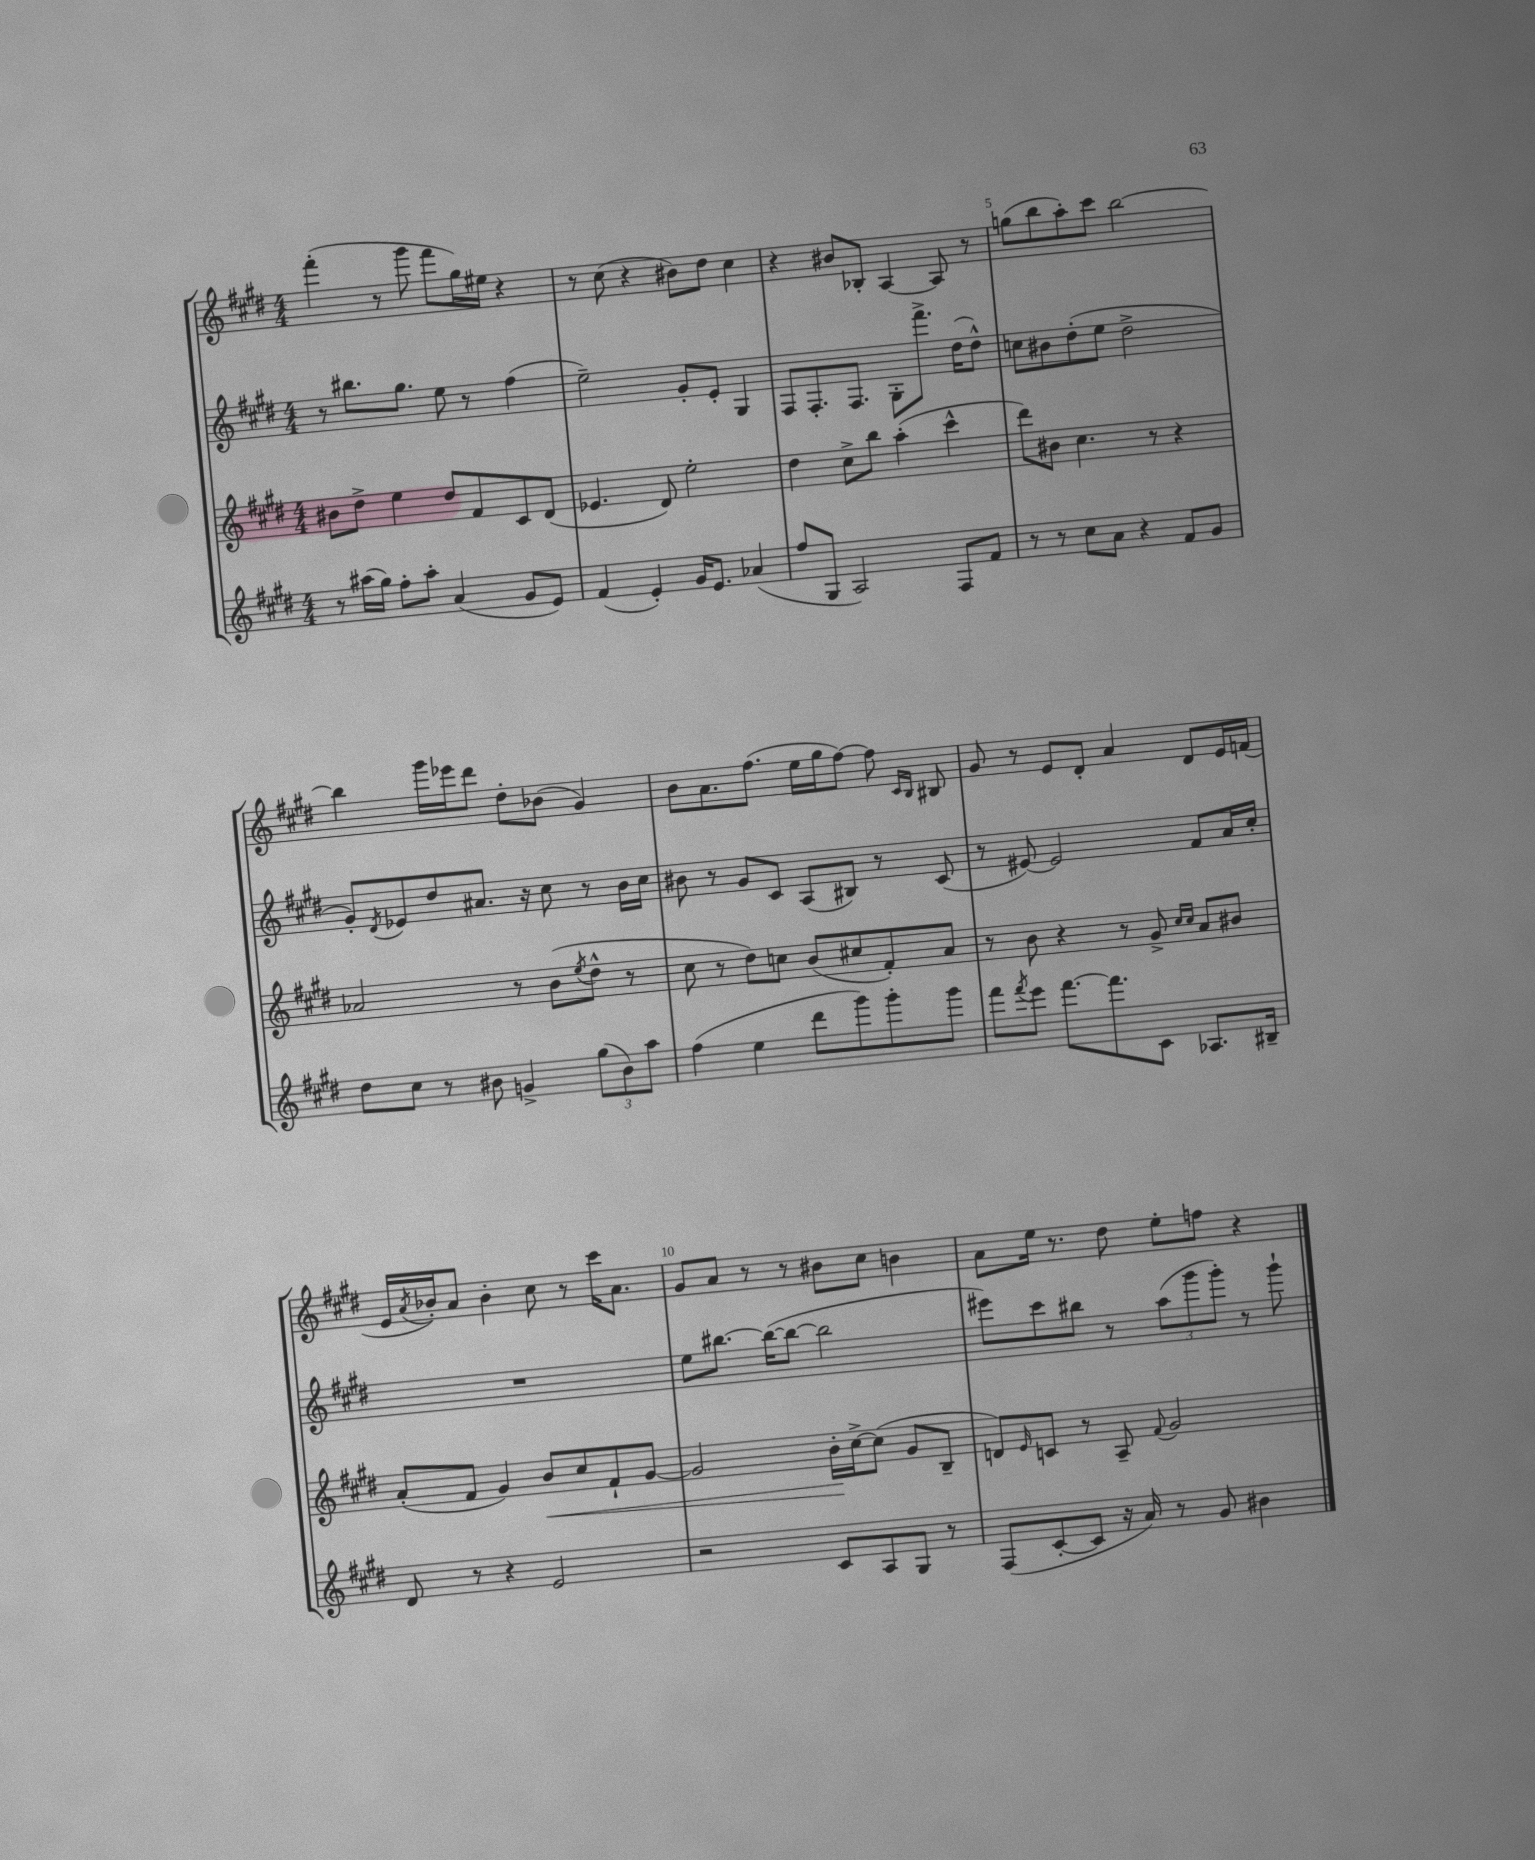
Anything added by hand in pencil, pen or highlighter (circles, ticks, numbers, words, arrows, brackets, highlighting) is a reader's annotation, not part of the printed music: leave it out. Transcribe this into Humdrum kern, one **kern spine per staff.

**kern	**kern	**dynam	**kern	**kern
*part4	*part3	*part3	*part2	*part1
*staff4	*staff3	*staff3	*staff2	*staff1
*clefG2	*clefG2	*	*clefG2	*clefG2
*k[f#c#g#d#]	*k[f#c#g#d#]	*	*k[f#c#g#d#]	*k[f#c#g#d#]
*M4/4	*M4/4	*	*M4/4	*M4/4
=2	=2	=2	=2	=2
8r	8b#X\L	.	8r	(4fff#'\
(16aa#X\LL	8dd#^\J	.	8.bb#X\L	.
16gg#\JJ)	.	.	.	.
8ff#'\L	4ee\	.	.	8r
.	.	.	8.gg#\J	.
8aa#'\J	.	.	.	8ggg#\
(4a/	8dd#/L	.	8ee\	8fff#\L
.	8f#/	.	8r	16gg#\L)
.	.	.	.	16ee#X\JJ
8g#/L	8c#/	.	(4ff#\	4r
8e/J)	(8d#/J	.	.	.
=3	=3	=3	=3	=3
(4f#/	4.e-X/	.	2ee~\)	8r
.	.	.	.	(8cc#\
4e'/)	.	.	.	4r
.	8d#/)	.	.	.
16g#/KL	2ee'\	.	8g#'/L	8b#X\L)
8.e/J	.	.	.	.
.	.	.	8e'/J	8dd#\J
(4a-X/	.	.	4G#/	4cc#\
=4	=4	=4	=4	=4
8ff#/L	4dd#\	.	8F#/L	4r
8G#/J	.	.	8.F#'/	.
2A/)	8cc#^\L	.	.	8b#X/L
.	.	.	8.F#/J	.
.	8bb\J	.	.	8B-X'/J
.	(4aa'\	.	8G#'\L	[4A/
.	.	.	8.fff#^\J	.
8F#/L	4ccc#^^\	.	.	8A/]
.	.	.	(16dd#\KL	.
8f#/J	.	.	8dd#^^\J)	8r
=5	=5	=5	=5	=5
8r	8ddd#\L)	.	8ccn\L	(8ggn\L
8r	8b#X\J	.	8b#X\	8bb\
8cc#\L	4.cc#\	.	(8dd#'\	8aa'\)
8a\J	.	.	8ee\J	8ccc#\J
4r	.	.	2dd#^\	[2bb\
.	8r	.	.	.
8f#/L	4r	.	.	.
8g#/J	.	.	.	.
!!LO:LB:g=z
=6	=6	=6	=6	=6
8dd#\L	2a-X/	.	8g#'/L)	4bb\]
.	.	.	8qd#/	.
8cc#\J	.	.	8e-X/	.
8r	.	.	8dd#/	16ggg#\LL
.	.	.	.	16eee-X\J
8b#X\	.	.	8.a#X/J	8ddd#\J
4gn^/	8r	.	.	8dd#'\L
.	.	.	16r	.
.	(8b\L	.	8cc#\	(8b-X\J
.	8qee/	.	.	.
(12gg#\L	8dd#^^\J	.	8r	4g#/)
12b#\)	.	.	.	.
.	8r	.	16b\LL	.
12aa\J	.	.	.	.
.	.	.	16cc#\JJ	.
=7	=7	=7	=7	=7
(4ff#\	8cc#\	.	8b#X\	8b\L
.	8r	.	8r	8.a\
4ee\	8dd#\L)	.	8g#/L	.
.	.	.	.	(8.ff#\J
.	8ccn\J	.	8c#/J	.
8ddd#\L	(8b/L	.	(8A/L	16ee\LL
.	.	.	.	16gg#\J
8ggg#\)	8cc#X/	.	8B#X/J)	[8ff#\J)
8ggg#'\	8f#'/)	.	8r	8ff#\]
.	.	.	.	16qqc#/LL
.	.	.	.	16qqB/JJ
8ggg#\J	8a/J	.	(8c#/	8B#X/
=8	=8	=8	=8	=8
8fff#\L	8r	.	8r	8g#/
8qfff#/	.	.	.	.
8eee\J	8b\	.	[8e#X/)	8r
[8.fff#\L	4r	.	2e#/]	8e/L
.	.	.	.	8d#'/J
8.fff#\]	.	.	.	.
.	8r	.	.	4a/
8c#\J	8g#^/	.	.	.
.	16qqcc#/LL	.	.	.
.	16qqcc#/JJ	.	.	.
8.A-X/L	8a/L	.	8f#/L	8d#/L
.	8b#X/J	.	16a/L	16e/L
16B#X~/Jk	.	.	16cc#'/JJ	(16fn/JJ
!!LO:LB:g=z
=9	=9	=9	=9	=9
8d#/	(8a'/L	.	1r	16e/LL
.	.	.	.	8qa/
.	.	.	.	16b-X'/J)
8r	8f#/J	.	.	8a/J
4r	4g#/)	.	.	4b-'\
!	!	!LO:HP:b	!	!
2e/	8b/L	<	.	8cc#\
.	8cc#/	.	.	8r
.	8f#`/	.	.	16ccc#\KL
.	.	.	.	8.a\J
.	[8g#/J	.	.	.
=10	=10	=10	=10	=10
2r	2g#/]	.	8ee\L	8g#/L
.	.	.	[8.bb#X\J	8a/J
.	.	.	.	8r
.	.	.	(16bb#\KL_	.
.	.	.	8bb#\J_	8r
8c#/L	16b'\LL	.	2bb#\]	8b#X\L
.	[16cc#^\J	[	.	.
8A/	(8cc#\J]	.	.	8cc#\J
8G#/J	8g#/L	.	.	4bn\
8r	8B~/J	.	.	.
=11	=11	=11	=11	=11
(8F#/L	8dn/L)	.	8eee#X\L)	8a\L
.	16qqe/	.	.	.
[8c#'/	8cn/J	.	8ccc#\	16ee\Jk
.	.	.	.	8.r
8c#/J]	8r	.	8bb#X\J	.
16r	8A~/	.	8r	8dd#\
16a/)	.	.	.	.
.	8qqf#/	.	.	.
8r	2g#/	.	(12aa\L	8ee'\L
.	.	.	12ggg#\	.
8g#/	.	.	.	8ffn\J
.	.	.	12ggg#'\J)	.
4b#X\	.	.	8r	4r
.	.	.	8ggg#`\	.
==	==	==	==	==
*-	*-	*-	*-	*-
